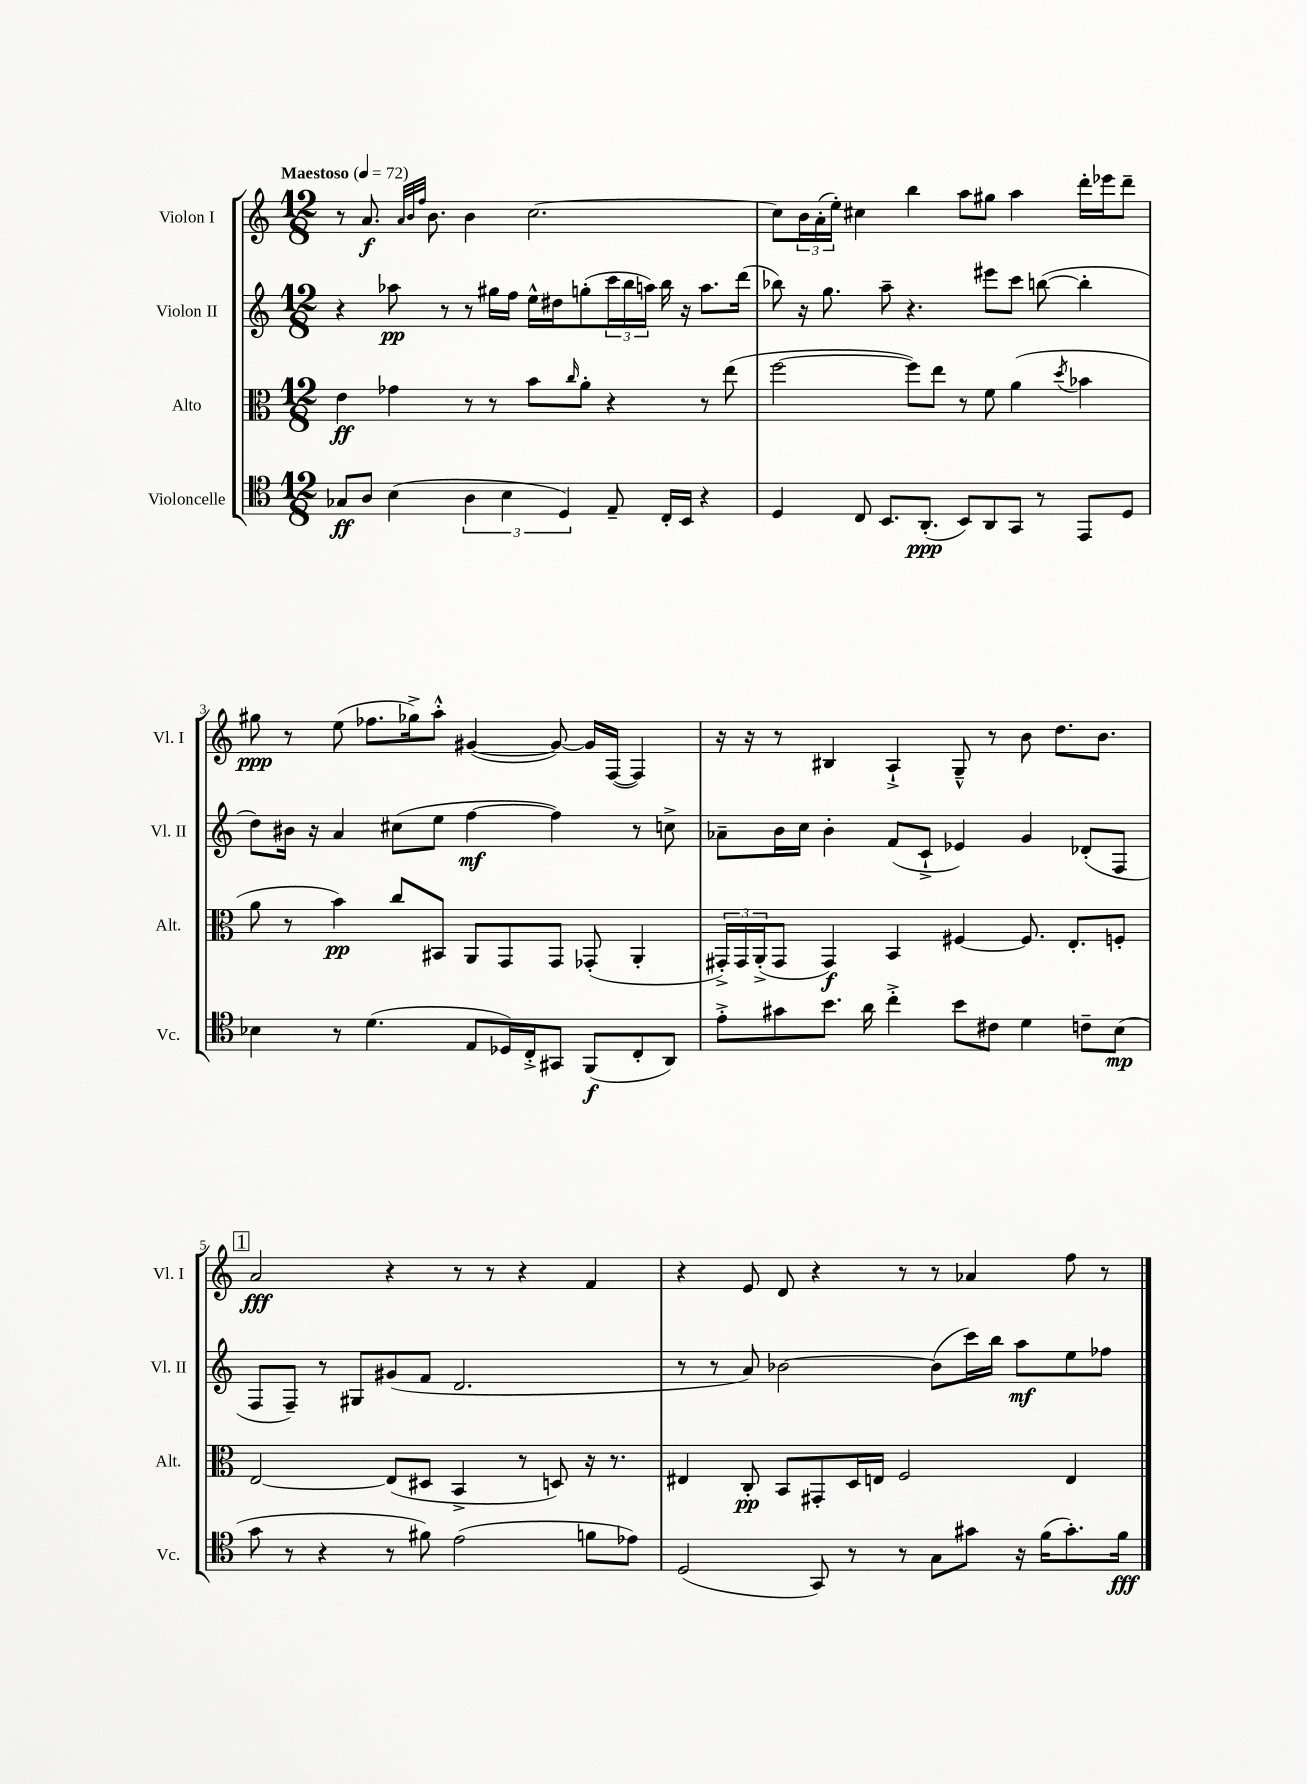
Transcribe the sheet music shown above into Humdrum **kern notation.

**kern	**kern	**kern	**kern
*staff4	*staff3	*staff2	*staff1
*clefC4	*clefC3	*clefG2	*clefG2
*k[]	*k[]	*k[]	*k[]
*M12/8	*M12/8	*M12/8	*M12/8
*MM72	*MM72	*MM72	*MM72
8G-	4e	4r	8r
8A	.	.	8.a
(4B	4g-	8aa-	.
.	.	.	32qqa
.	.	.	32qqb
.	.	.	32qqff
.	.	.	8.b
.	.	8r	.
6A	8r	8r	4b
.	8r	16gg#	.
6B	.	.	.
.	.	16ff	.
.	8b	16ee^^	[2.cc
.	.	16dd#	.
6D)	.	.	.
.	16qqcc	.	.
.	8a'	(8gg'	.
8E~	4r	24ccc	.
.	.	24bb	.
.	.	24aa)	.
16C'	.	16bb	.
16BB	.	16r	.
4r	8r	8.aa	.
.	(8ee	.	.
.	.	(16ddd	.
=	=	=	=
4D	[2ff	8bb-)	8cc]
.	.	16r	24b
.	.	.	(24a'
.	.	8.gg	.
.	.	.	24ee')
8C	.	.	4cc#
8.BB	.	8aa~	.
.	8ff])	4.r	4bb
(8.AA'	.	.	.
.	8ee	.	.
8BB)	8r	.	8aa
8AA	8f	8eee#	8gg#
8GG	(4a	8ccc	4aa
8r	.	([8bb	.
.	8qdd	.	.
8EE	4b-	4bb']	16ddd'
.	.	.	16eee-
8D	.	.	8ddd~
=	=	=	=
4B-	8a	8dd)	8gg#
.	8r	16b#	8r
.	.	16r	.
8r	4b)	4a	(8ee
(4.d	.	.	8.ff-
.	8cc	(8cc#	.
.	.	.	16gg-^)
.	8BB#	8ee	8aa'^^
8E	8AA	[4ff	([4g#
16D-)	8GG	.	.
16C'^	.	.	.
8GG#	8GG	4ff])	8g#_)
(8FF	(8GG-'	.	16g#]
.	.	.	([16F
8C'	4AA'	8r	4F])
8AA)	.	8cc^	.
=	=	=	=
8e'^	24GG#'^)	8a-~	16r
.	24GG#	.	.
.	.	.	16r
.	(24AA'^	.	.
8g#	8GG#	16b	8r
.	.	16cc	.
8.b	4GG#)	4b'	4B#
16a	.	.	.
4cc'^	4BB	(8f	4A`^
.	.	8c`^	.
8b	[4F#	4e-)	8G~^^
8c#	.	.	8r
4d	8.F#]	4g	8b
.	.	.	8.dd
.	8.E'	.	.
8c~	.	(8d-'	.
.	.	.	8.b
(8B	8F'	8F	.
=	=	=	=
8g	[2E	8F	2a
8r	.	8F~)	.
4r	.	8r	.
.	.	8G#	.
8r	(8E]	(8g#	4r
8f#)	8D#	8f	.
(2e	4BB^	2.d	8r
.	.	.	8r
.	8r	.	4r
.	8D)	.	.
8f	16r	.	4f
.	8.r	.	.
8e-)	.	.	.
=	=	=	=
(2D	4E#	8r	4r
.	.	8r	.
.	8C'	8a)	8e
.	8BB	[2b-	8d
8GG)	8GG#'	.	4r
8r	16D	.	.
.	16E	.	.
8r	2F	.	8r
8G	.	(8b-]	8r
8g#	.	16ccc)	4a-
.	.	16bb	.
16r	.	8aa	.
(16f	.	.	.
8.g#')	4E	8ee	8ff
.	.	8ff-	8r
16f	.	.	.
==	==	==	==
*-	*-	*-	*-
